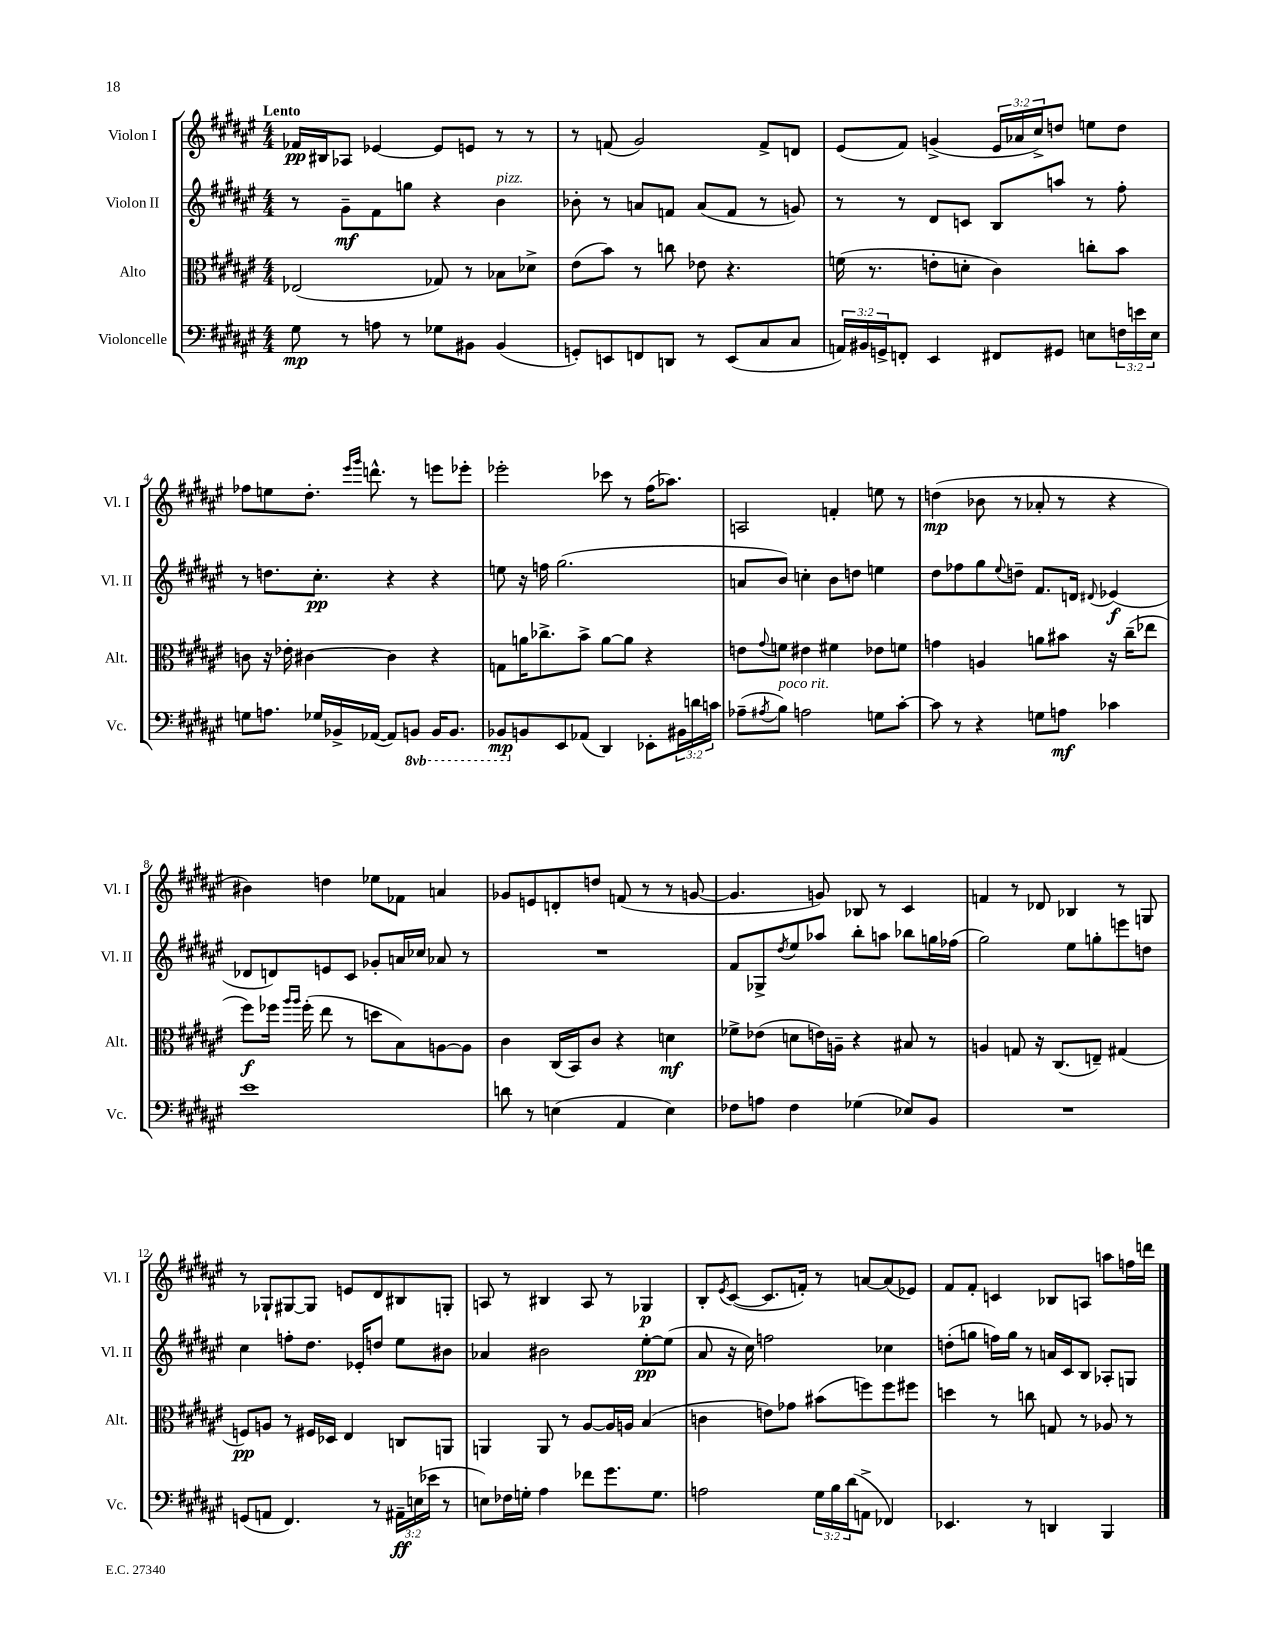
<<
\new StaffGroup <<
\new Staff = "s0" \with { instrumentName = "Violon I" shortInstrumentName = "Vl. I" } {
    \clef treble \key fis \major \numericTimeSignature \time 4/4 \override Staff.TupletNumber.text = #tuplet-number::calc-fraction-text \tempo "Lento"
    fes'16\pp bis16 aes8 ees'4~ ees'8 e'8 r8 r8 |
    r8 f'8( gis'2) f'8-> d'8 |
    eis'8( fis'8) g'4->( \tuplet 3/2 { eis'16 aes'16 cis''16->) } d''8 e''8 d''8 |
    fes''8 e''8 dis''8.-. \grace { eis'''16 gis'''16 } d'''8.-^ r8 e'''8 ees'''8-. |
    ees'''2-. ces'''8 r8 fis''16( aes''8.) |
    a2 f'4-. e''8 r8 |
    d''4\mp( bes'8 r8 aes'8-. r8 r4 |
    bis'4) d''4 ees''8 fes'8 a'4 |
    ges'8 e'8 d'8-. d''8 f'8( r8 r8 g'8~ |
    g'4. g'8) bes8 r8 cis'4 |
    f'4 r8 des'8 bes4 r8 g8 |
    r8 ges8-! gis8~ gis8 e'8 dis'8 bis8 g8-. |
    a8 r8 bis4 a8 r8 ges4\p |
    b8-. \acciaccatura { eis'8 } cis'8~( cis'8. f'16-.) r8 a'8~ a'8( ees'8) |
    fis'8 fis'8-. c'4 bes8 a8 a''8 f''16 d'''16 \bar "|." |
}
\new Staff = "s1" \with { instrumentName = "Violon II" shortInstrumentName = "Vl. II" } {
    \clef treble \key fis \major \numericTimeSignature \time 4/4
    r8 gis'8--\mf fis'8 g''8 r4 b'4^\markup { \italic "pizz." } |
    bes'8-. r8 a'8 f'8 a'8( f'8 r8 g'8) |
    r8 r8 dis'8 c'8 b8 a''8 r8 fis''8-. |
    r8 d''8. cis''8.-.\pp r4 r4 |
    e''8 r16 f''16 gis''2.( |
    a'8 b'8) c''4-. b'8 d''8 e''4 |
    dis''8 fes''8 gis''8 \appoggiatura { eis''8 } d''8-- fis'8. d'16 \appoggiatura { dis'8 } ees'4\f( |
    des'8 d'8) e'8 cis'8 ges'8-. a'16 ces''16 aes'8 r8 |
    R1 |
    fis'8 ges8-> \acciaccatura { dis''8 } eis''8 aes''8 b''8-. a''8 bes''8 g''16 fes''16( |
    gis''2) eis''8 g''8-. e'''8 d''8 |
    cis''4 f''8-. dis''8. ees'16-. d''8 eis''8 bis'8 |
    aes'4 bis'2 eis''8~-.\pp eis''8( |
    ais'8 r16 cis''16) f''2 ces''4 |
    d''8-.( g''8 f''16) g''16 r8 a'16 cis'16 b8 aes8-. g8 \bar "|." |
}
\new Staff = "s2" \with { instrumentName = "Alto" shortInstrumentName = "Alt." } {
    \clef alto \key fis \major \numericTimeSignature \time 4/4
    ees2( ges8) r8 bes8 des'8-> |
    eis'8( b'8) r8 c''8 ees'8 r4. |
    f'16( r8. e'8-. d'8-. cis'4) c''8-. b'8 |
    c'8 r16 ees'16-. cis'4~ cis'4 r4 |
    g8 a'16 ces''8.-> b'8-> a'8~ a'8 r4 |
    e'8 \appoggiatura { gis'8 } f'8 eis'4 fis'4 ees'8 f'8 |
    g'4 a4 a'8 bis'8 r16 cis''16--( ees''8 |
    fis''8\f) fes''16 \grace { ais''16 ais''16 } fes''16-.( eis''8 r8 d''8 b8) a8~ a8 |
    cis'4 cis16( b,16) cis'8 r4 d'4\mf |
    fes'8-> ees'8( d'8 e'16) a16-- r4 bis8 r8 |
    a4 g8 r16 cis8.( e8--) gis4( |
    f8\pp) a8 r8 fis16 des16 eis4 c8 a,8 |
    a,4 a,8 r8 ais8~ ais16 a16 b4( |
    c'4 e'8) ges'8 bis'8( f''8) f''8 fis''8 |
    d''4 r8 c''8 g8 r8 aes8 r8 \bar "|." |
}
\new Staff = "s3" \with { instrumentName = "Violoncelle" shortInstrumentName = "Vc." } {
    \clef bass \key fis \major \numericTimeSignature \time 4/4 \override Staff.TupletNumber.text = #tuplet-number::calc-fraction-text \set Staff.ottavationMarkups = #ottavation-simple-ordinals
    gis8\mp r8 a8 r8 ges8 bis,8 bis,4( |
    g,8-.) e,8 f,8 d,8 r8 e,8( cis8 cis8 |
    \tuplet 3/2 { a,16) bis,16 g,16-> } f,8-. eis,4 fis,8 gis,8 e8 \tuplet 3/2 { f16 e'16 e16 } |
    g8 a8. ges16 bes,16-> aes,16~( aes,8) \ottava #-1 b,,!8 b,,16 b,,8. |
    bes,,8\mp \ottava #0 b,!8 eis,8 aes,8( dis,4) ees,8-. \tuplet 3/2 { bis,16 d'16 c'16 } |
    aes8--( \acciaccatura { ais8 } b8^\markup { \italic "poco rit." }) a2 g8 cis'8~-. |
    cis'8 r8 r4 g8 a8\mf ces'4 |
    eis'1 |
    d'8 r8 e4( ais,4 e4) |
    fes8 a8 fes4 ges4( ees8) b,8 |
    R1 |
    g,8( a,8 fis,4.) r8 \tuplet 3/2 { ais,16--\ff e16( ees'16 } r8 |
    e8) fes16 g16-. ais4 fes'8 gis'8. g8. |
    a2 \tuplet 3/2 { gis16 b16 dis'16( } a,8-> fes,4) |
    ees,4. r8 d,4 b,,4 \bar "|." |
}
>>
>>
